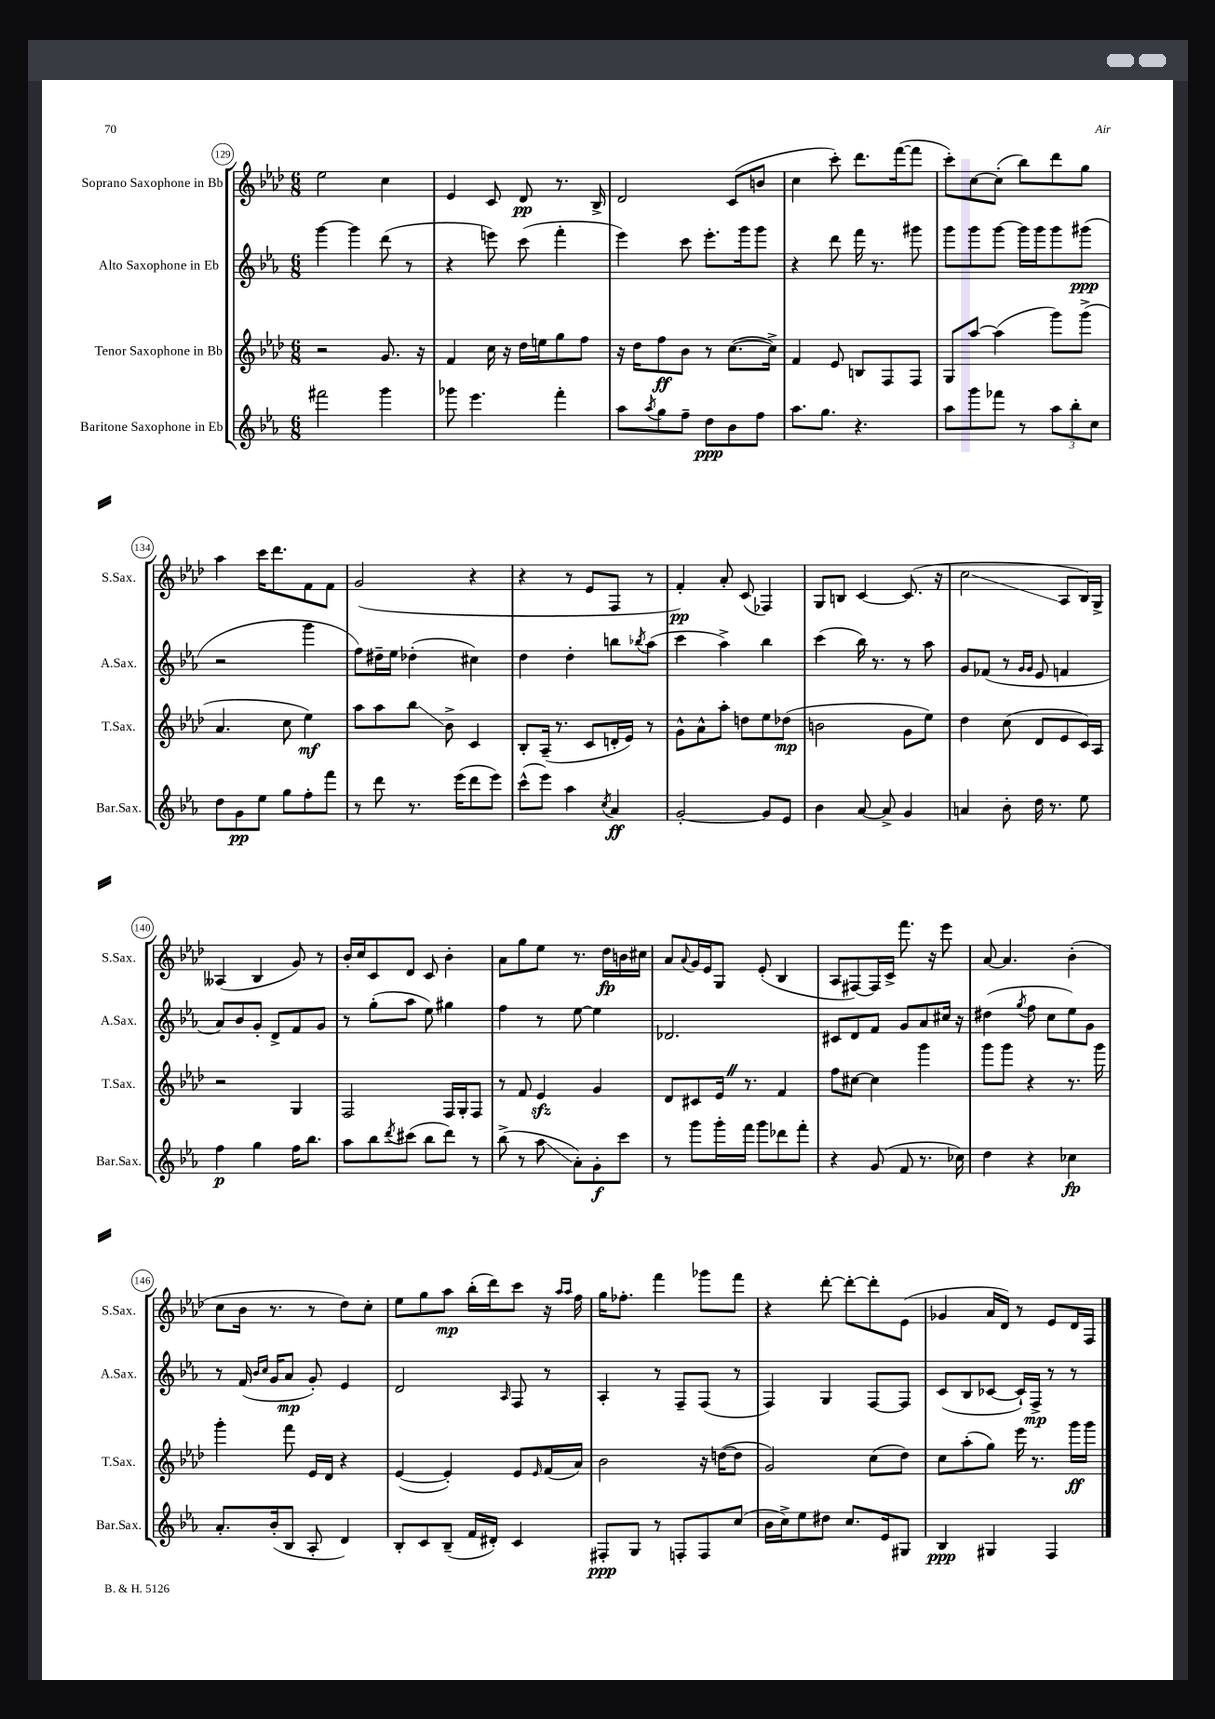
<<
\new StaffGroup <<
\new Staff = "s0" \with { instrumentName = "Soprano Saxophone in Bb" shortInstrumentName = "S.Sax." } {
    \clef treble \key aes \major \numericTimeSignature \time 6/8
    ees''2 c''4 |
    ees'4 c'8 des'8\pp r8. bes16-> |
    des'2 c'8( b'8 |
    c''4 c'''8-.) des'''8. f'''16~( f'''8 |
    c'''8-.) c''8~ c''8-.( bes''8) des'''8 g''8 |
    aes''4 c'''16 des'''8. f'8 f'8 |
    g'2( r4 |
    r4 r8 ees'8 f8 r8 |
    f'4-.\pp) aes'8-. c'8( fes4) |
    g8 b8 c'4~ c'8.( r16 |
    c''2\glissando aes8 bes16) g16-> |
    aeses4( bes4 g'8) r8 |
    bes'16-. c''16 c'8 des'8 c'8 bes'4-. |
    aes'8 g''8 ees''8 r8. des''16\fp b'16 cis''16 |
    aes'8 \appoggiatura { aes'8 } g'16 ees'16 g8 ees'8-.( bes4 |
    aes8 fis8~) fis16 c'16-> f'''8. r16 ees'''8 |
    aes'8~ aes'4. bes'4-.( |
    c''8 bes'16 r8. r8 des''8) c''8-. |
    ees''8 g''8 aes''8\mp bes''16-.( des'''16) c'''8 r16 \grace { aes''16 aes''16 } f''16 |
    g''16 fes''8.-. f'''4 ges'''8 f'''8 |
    r4 des'''8~-. des'''8~-. des'''8-. ees'8( |
    ges'4 aes'16 des'16) r8 ees'8 des'16 f16 \bar "|." |
}
\new Staff = "s1" \with { instrumentName = "Alto Saxophone in Eb" shortInstrumentName = "A.Sax." } {
    \clef treble \key ees \major \numericTimeSignature \time 6/8
    g'''4~ g'''4 d'''8( r8 |
    r4 e'''8) c'''8( f'''4-. |
    ees'''4) c'''8 ees'''8.-. g'''16 g'''8 |
    r4 d'''8 f'''16 r8. gis'''8 |
    g'''8 g'''8 g'''8~ g'''16 g'''16 g'''8 gis'''8\ppp( |
    r2 g'''4 |
    f''8) dis''16-- ees''16 des''4-.( cis''4) |
    d''4 d''4-. b''8 \acciaccatura { bes''8 } aes''8( |
    c'''4 aes''4->) bes''4 |
    c'''4( bes''16) r8. r8 aes''8 |
    g'8 fes'8( r8 \grace { g'16 g'16 } ees'8 f'4 |
    aes'8) bes'8 g'8-. d'8-> f'8 g'8 |
    r8 g''8-.( aes''8 ees''8) gis''4 |
    f''4 r8 ees''8~ ees''4 |
    des'2. |
    cis'8 d'8 f'8 g'8 aes'8 cis''16 r16 |
    dis''4( \acciaccatura { g''8 } f''8 c''8 ees''8) g'8 |
    r8 f'16( \grace { bes'16 c''16 } g'16 aes'8\mp g'8-.) ees'4 |
    d'2 \grace { aes16 } f8 r8 |
    aes4-. r8 f8-- f8( r8 |
    f4) g4 f8~ f8 |
    c'8( bes8 ces'8~ ces'16-!) f16->\mp r8 r8 \bar "|." |
}
\new Staff = "s2" \with { instrumentName = "Tenor Saxophone in Bb" shortInstrumentName = "T.Sax." } {
    \clef treble \key aes \major \numericTimeSignature \time 6/8
    r2 g'8. r16 |
    f'4 c''16 r16 des''16 e''16 g''8 f''8 |
    r16 des''16 f''8\ff bes'8 r8 c''8.~( c''16->) |
    f'4 ees'8 b8 f8 f8 |
    g8 aes''8~ aes''4( g'''8) g'''8->( |
    aes'4. c''8 ees''4\mf) |
    aes''8 aes''8 bes''8\glissando bes'8-> c'4 |
    bes8-. aes16--( r8. c'8 d'16-. ees'16) r8 |
    g'8-^ aes'8-^ aes''8-. d''8 ees''8 des''8\mp( |
    b'2 g'8 ees''8) |
    des''4 c''8( des'8 ees'8 c'16) aes16 |
    r2 g4 |
    f2 f16 g16-. f8 |
    r8 f'8 ees'4\sfz g'4 |
    des'8 cis'8 ees'16 \once \override BreathingSign.text = \markup { \musicglyph "scripts.caesura.straight" } \breathe r8. f'4 |
    f''8 cis''8~ cis''4 g'''4 |
    g'''8 g'''8 r4 r8. g'''16 |
    g'''4-. f'''8 ees'16 des'16 r4 |
    ees'4~( ees'4-.) ees'8 \grace { ees'16 } f'16( aes'16) |
    bes'2 r16 d''16~( d''8 |
    g'2) c''8( des''8) |
    c''8 aes''8-.( g''8) ees'''16 r8. g'''16\ff g'''16 \bar "|." |
}
\new Staff = "s3" \with { instrumentName = "Baritone Saxophone in Eb" shortInstrumentName = "Bar.Sax." } {
    \clef treble \key ees \major \numericTimeSignature \time 6/8
    fis'''2 g'''4 |
    ges'''8 ees'''4. f'''4-. |
    aes''8 \acciaccatura { aes''8 } g''8 f''8-- d''8\ppp bes'8 f''8 |
    aes''8. g''8. r4. |
    aes''8 g'''8 fes'''8 r8 \tuplet 3/2 { aes''8 bes''8-. c''8 } |
    d''8 g'8\pp ees''8 g''8 f''8-. f'''8 |
    r8 d'''8 r8. ees'''16( d'''8 ees'''8) |
    c'''8-^( ees'''8) aes''4 \acciaccatura { c''8 } aes'4\ff |
    g'2~-. g'8 ees'8 |
    bes'4 aes'8~ aes'8-> g'4 |
    a'4 bes'8-. d''16 r8. ees''8 |
    f''4\p g''4 f''16 bes''8. |
    aes''8 bes''8 \acciaccatura { d'''8 } cis'''8( bes''8 d'''8) r8 |
    bes''8->( r8 aes''8\glissando aes'8-.) g'8-.\f c'''8 |
    r8 g'''8 g'''16-. f'''16 g'''8 des'''8 f'''8-. |
    r4 g'8( f'8 r8. ces''16) |
    d''4 r4 ces''4\fp |
    aes'8.-. bes'16-.( bes8 aes8-. d'4) |
    bes8-. c'8 bes8--( f'16 dis'16-.) c'4 |
    fis8-.\ppp g8 r8 f8-. f8 c''8( |
    bes'16 c''16->) ees''8 dis''8 c''8. ees'16 gis8 |
    bes4\ppp gis4 f4 \bar "|." |
}
>>
>>
\layout { \context { \Score currentBarNumber = #129 \override BarNumber.stencil = #(make-stencil-circler 0.1 0.3 ly:text-interface::print) } }
